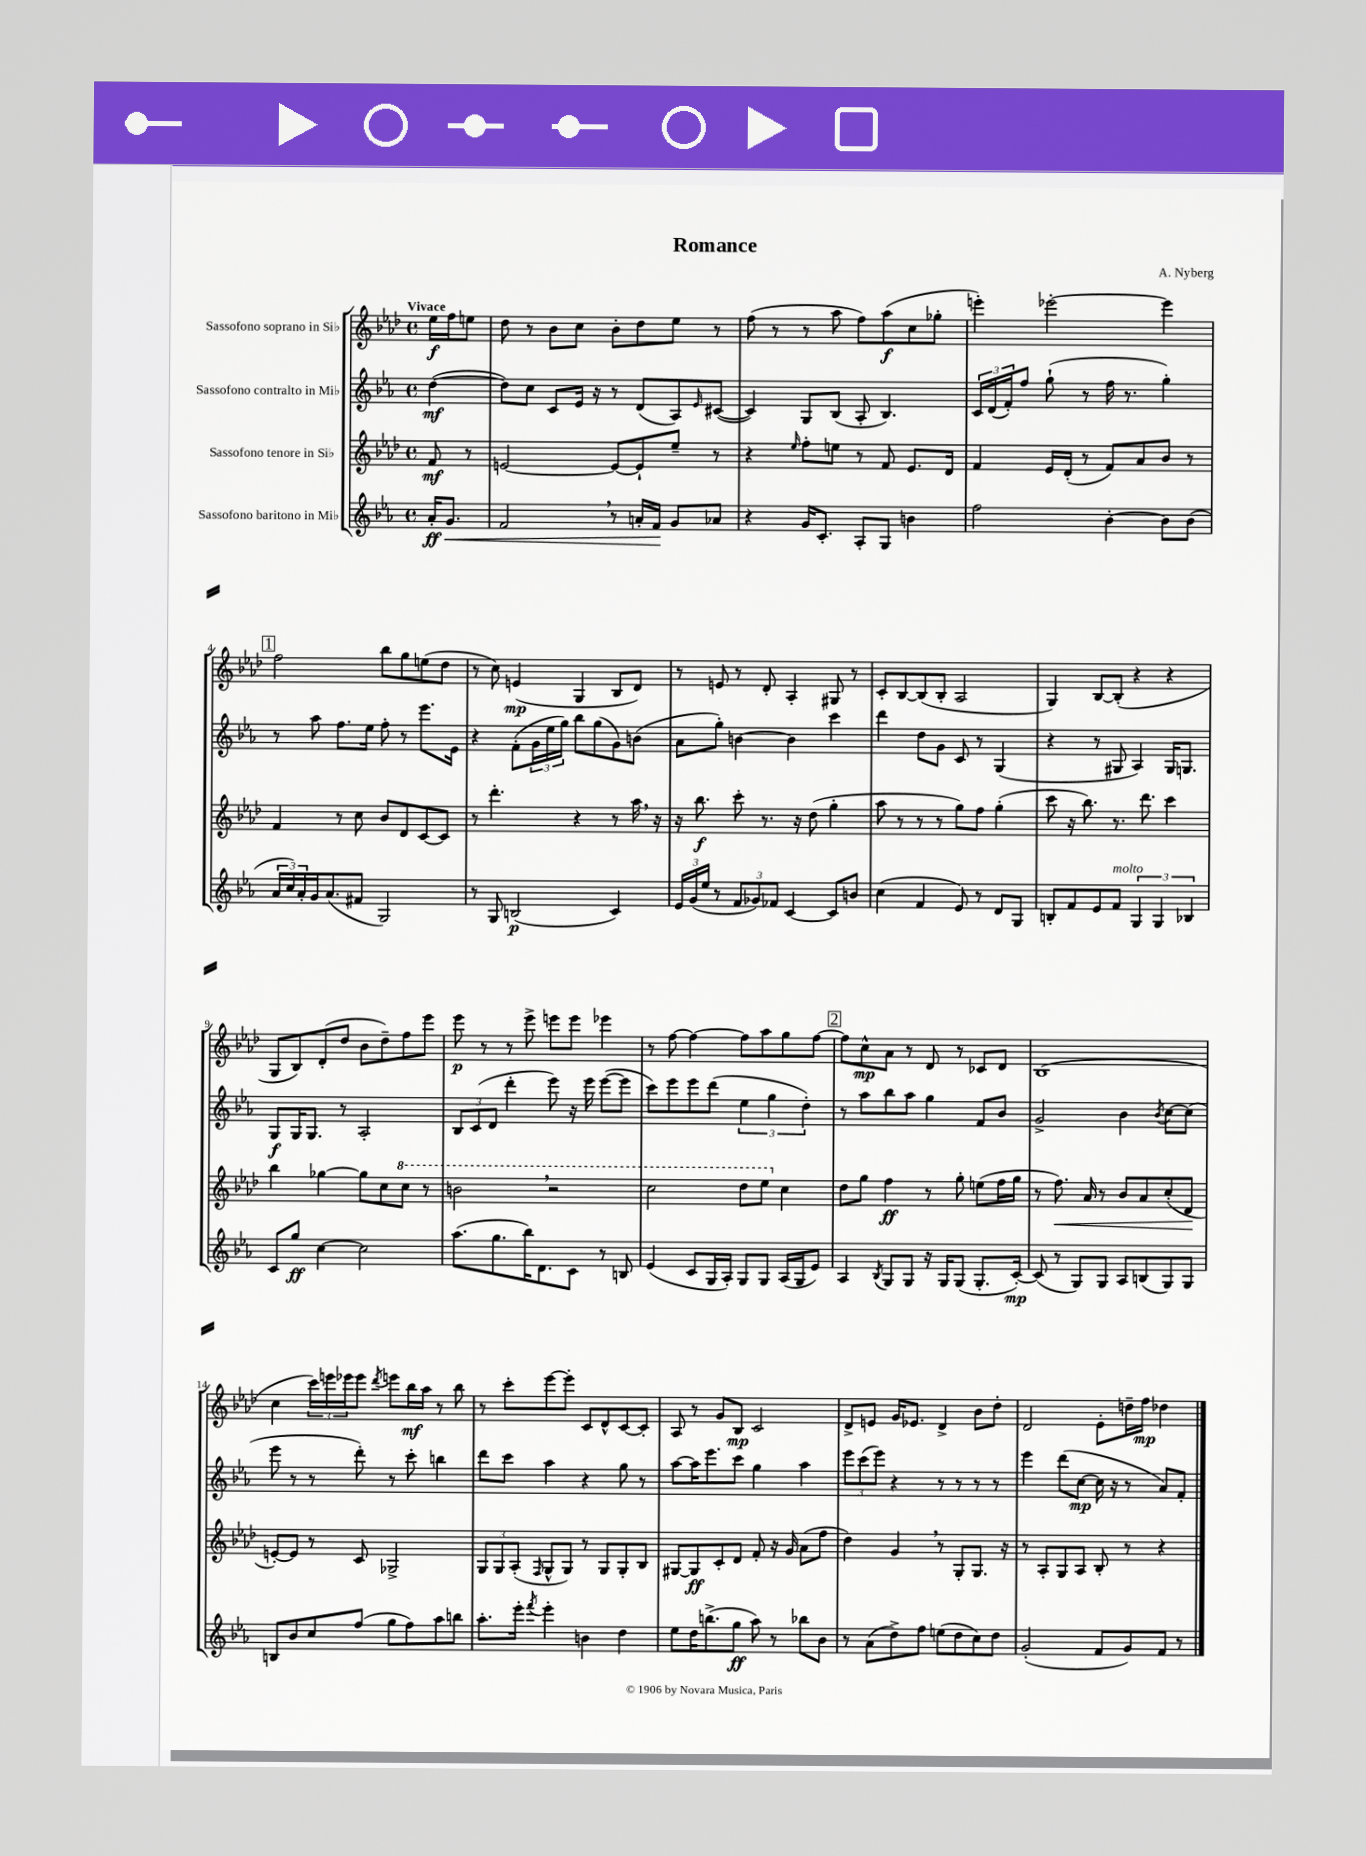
\header { title = "Romance" composer = "A. Nyberg" }
<<
\new StaffGroup <<
\new Staff = "s0" \with { instrumentName = "Sassofono soprano in Sib" } {
    \clef treble \key aes \major \defaultTimeSignature \time 4/4 \partial 4 \tempo "Vivace"
    ees''16\f f''16 e''8 |
    des''8 r8 bes'8 c''8 bes'8-. des''8 ees''8 r8 |
    f''8( r8 r8 aes''8 f''8) aes''8\f( c''8 ges''8-. |
    e'''4-.) ees'''2~-. ees'''4 |
    \mark \markup { \box "1" } f''2 bes''8 g''8 e''8( des''8 |
    r8 c''8) e'4\mp( g4 bes8 des'8) |
    r8 e'8 r8 des'8-. aes4-. gis8 r8 |
    c'8-. bes8~ bes8( bes8-. aes2 |
    g4) bes8~ bes8-.( r4 r4 |
    g8 bes8) des'8-.( des''8 bes'8 des''8--) f''8 ees'''8 |
    ees'''8\p r8 r8 ees'''8-> e'''8 e'''8 ees'''4 |
    r8 f''8~ f''4~ f''8 aes''8 g''8 f''8~ |
    \mark \markup { \box "2" } f''8 c''8-^\mp aes'8 r8 des'8 r8 ces'8 des'8 |
    bes1( |
    c''4 \tuplet 3/2 { c'''16) e'''16 ees'''16 } ees'''8 \acciaccatura { des'''8 } e'''8 bes''16\mf aes''16 r8 bes''8 |
    r8 c'''8-. ees'''8~ ees'''8-. c'8 des'8-^ c'8~ c'8-. |
    aes8 r8 g'8 bes8\mp c'2 |
    des'8-> e'8 g'16 ees'8. des'4-> bes'8 des''8-. |
    des'2 ees'8-. d''16-- f''16\mp des''4 \bar "|." |
}
\new Staff = "s1" \with { instrumentName = "Sassofono contralto in Mib" } {
    \clef treble \key ees \major \defaultTimeSignature \time 4/4 \partial 4
    d''4~\mf( |
    d''8) c''8 c'8 ees'16 r16 r8 d'8( aes8) \grace { ees'16 } cis'8~( |
    cis'4) g8 bes8( aes8-. bes4.) |
    \tuplet 3/2 { c'16 d'16( f'16-.) } f''8 g''8-!( r8 f''16 r8. g''4-.) |
    \mark \markup { \box "1" } r8 aes''8 f''8. ees''16 f''8-. r8 ees'''8. ees'16 |
    r4 f'8-.( \tuplet 3/2 { g'16 ees''16 g''16) } bes''8 g''8( g'8) b'8( |
    aes'8 g''8-.) b'4~ b'4 c'''4 |
    d'''4 d''8 g'8 c'8 r8 g4( |
    r4 r8 gis8 aes4) gis16 g8. |
    g8\f g16 g8. r8 aes2-. |
    \tuplet 3/2 { bes8 c'8( d'8 } d'''4-. ees'''8) r16 ees'''16 ees'''8~( ees'''8 |
    c'''8) ees'''8 ees'''8 d'''8( \tuplet 3/2 { ees''4 g''4 d''4-.) } |
    \mark \markup { \box "2" } r8 aes''8 bes''8 aes''8 g''4 f'8 bes'8 |
    g'2-> bes'4 \acciaccatura { bes'8 } c''8~ c''8( |
    ees'''8 r8 r8 d'''8-.) r8 c'''8-. b''4 |
    d'''8 c'''8 aes''4 r4 g''8 r8 |
    aes''8~ aes''16 ees'''8. c'''8 g''4 aes''4 |
    \tuplet 3/2 { ees'''8 c'''8( ees'''8) } r4 r8 r8 r8 r8 |
    ees'''4 d'''8( c''8~\mp c''16 r16 r8 aes'8) f'8-. \bar "|." |
}
\new Staff = "s2" \with { instrumentName = "Sassofono tenore in Sib" } {
    \clef treble \key aes \major \defaultTimeSignature \time 4/4 \partial 4
    f'8\mf r8 |
    e'2~ e'8~ e'8-! ees''8-- r8 |
    r4 \grace { ees''16 } f''8-. e''8 r8 f'8 ees'8. des'16 |
    f'4 ees'16 des'16-.( r8 f'8) aes'8 bes'8 r8 |
    \mark \markup { \box "1" } f'4 r8 c''8 bes'8 des'8 c'8~ c'8 |
    r8 des'''4.-. r4 r8 aes''16 \breathe r16 |
    r16 bes''8.\f c'''8-. r8. r16 des''8( g''4-. |
    aes''8 r8 r8 r8 g''8) f''8 g''4-.( |
    c'''8 r16 bes''8.) r8. des'''8. c'''4 |
    bes''4 ges''4~ ges''8 c''8 \ottava #1 c'''8 r8 |
    b''2 \breathe r2 |
    c'''2 des'''8 ees'''8 \ottava #0 c''4 |
    \mark \markup { \box "2" } des''8 g''8 f''4\ff r8 g''8-. e''8( f''16 g''16 |
    r8 f''8.\<) aes'16 r8 bes'8 aes'8 c''8-.( des'8\! |
    e'8~-.) e'8 r8 c'8 ges2-> |
    \tuplet 3/2 { g8 g8 aes8-.( } \grace { f16 } g8-^ g8) r8 g8 g8-. bes8 |
    gis8~ gis8\ff c'8-. des'8 f'8-. r16 g'16 aes'8( f''8 |
    des''4) g'4 \breathe r8 g8-. g8. r16 |
    r8 aes8-. g8 aes8 bes8-. r8 r4 \bar "|." |
}
\new Staff = "s3" \with { instrumentName = "Sassofono baritono in Mib" } {
    \clef treble \key ees \major \defaultTimeSignature \time 4/4 \partial 4
    aes'16-.\ff\< g'8. |
    f'2 \breathe r8 a'16-. f'16\! g'8 aes'8 |
    r4 g'16 c'8.-. aes8-. g8 b'4 |
    f''2 bes'4~-. bes'8 bes'8( |
    \mark \markup { \box "1" } \tuplet 3/2 { aes'16 c''16) aes'16-. } g'16 aes'8.( fis'8 g2) |
    r8 g8 b2\p( c'4) |
    \tuplet 3/2 { ees'16 g'16( ees''16 } r8 \tuplet 3/2 { f'8 ges'8) fes'8 } c'4~ c'8 b'8 |
    c''4( f'4 ees'8) r8 d'8 g8 |
    b8-. f'8 ees'8 f'8^\markup { \italic "molto" } \tuplet 3/2 { g4 g4 bes4 } |
    c'8 g''8\ff c''4~ c''2 |
    aes''8.( g''8. bes''16) d'8. c'8 r8 b8 |
    ees'4( c'8 g16 aes16-.) g8 g8 aes16( g16 ees'8) |
    \mark \markup { \box "2" } aes4 \acciaccatura { bes8 } g8 g8 r16 g16 g8( g8.-. c'16~-.\mp) |
    c'8( r8 g8) g8 aes8 b8( g8) g8 |
    b8 bes'8 c''8 f''8( g''8 f''8) aes''8 b''8 |
    aes''8.-. ees'''16-. \acciaccatura { f'''8 } ees'''4-. b'4 d''4 |
    ees''8 d''16 b''8.->( g''8\ff aes''8) r8 bes''8 bes'8 |
    r8 aes'8( d''8->) f''8 e''8( d''8 c''8) d''8 |
    g'2-.( f'8 g'8) f'8 r8 \bar "|." |
}
>>
>>
